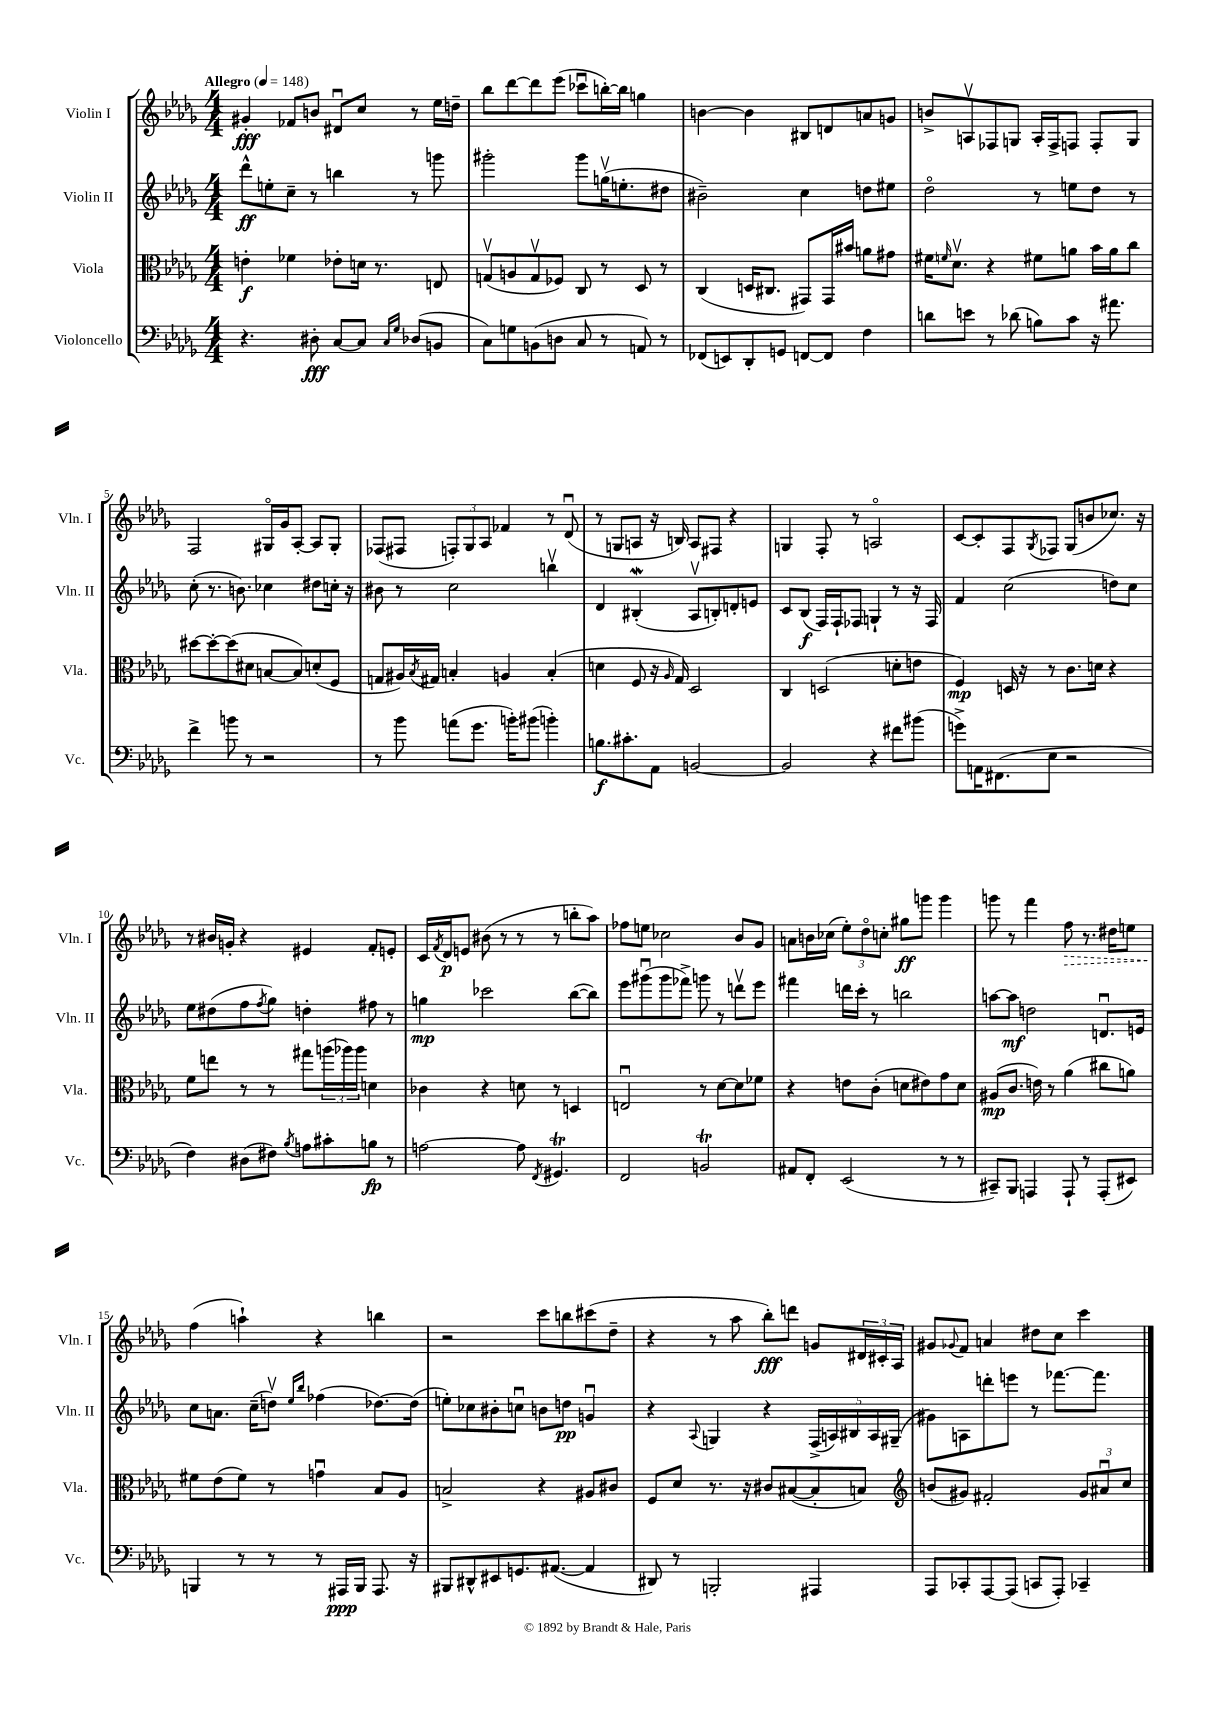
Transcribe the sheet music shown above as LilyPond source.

<<
\new StaffGroup <<
\new Staff = "s0" \with { instrumentName = "Violin I" shortInstrumentName = "Vln. I" } {
    \clef treble \key des \major \numericTimeSignature \time 4/4 \tempo "Allegro" 4 = 148
    gis'4-.\fff fes'8 b'8 dis'8\downbow c''8 r8 ees''16 d''16-- |
    bes''8 des'''8~ des'''8 ees'''8( ces'''8\downbow b''16~-.) b''16 g''4 |
    b'4~ b'4 bis8 d'8 a'8 g'8 |
    b'8-> a8\upbow fes8 g8 a16-. fes16-> f8 f8-. g8 |
    f2 gis16\flageolet ges'16 aes8~-. aes8 gis8-. |
    fes8( fis8 \tuplet 3/2 { f8-.) ges8 aes8 } fes'4 r8 des'8\downbow( |
    r8 g8 a8 r16 b16) a8 fis8 r4 |
    g4 f8-. r8 a2\flageolet |
    c'8~ c'8-. f8 \acciaccatura { ges8 } fes8 ges8( b'8 ces''8.) r16 |
    r8 bis'16 g'16-. r4 eis'4 f'8-. e'8-. |
    c'16 \acciaccatura { f'8 } des'16\p e'8 bis'8( r8 r8 r8 b''8-. aes''8) |
    fes''8 e''8 ces''2 bes'8 ges'8 |
    a'8 b'16 ces''16( \tuplet 3/2 { ees''8-.) des''8\flageolet c''8-. } gis''8\ff g'''8 g'''4 |
    g'''8 r8 f'''4 \once \override Hairpin.style = #'dashed-line f''8\> r8. dis''16 e''8 |
    f''4\!( a''4-!) r4 b''4 |
    r2 c'''8 b''8 cis'''8( des''8-- |
    r4 r8 aes''8 bes''8-.\fff) d'''8 g'8 \tuplet 3/2 { dis'16 cis'16-. aes16 } |
    gis'8 \appoggiatura { ges'8 } f'8 a'4 dis''8 c''8 c'''4 \bar "|." |
}
\new Staff = "s1" \with { instrumentName = "Violin II" shortInstrumentName = "Vln. II" } {
    \clef treble \key des \major \numericTimeSignature \time 4/4
    des'''8-^\ff e''8-. c''8-- r8 b''4 r8 g'''8 |
    gis'''2-. gis'''8 g''16\upbow( e''8.-. dis''8 |
    bis'2--) c''4 d''8 eis''8 |
    des''2\flageolet r8 e''8 des''8 r8 |
    c''8-.( r8. b'8.) ces''4 dis''8 c''16-. r16 |
    bis'8 r8 c''2 b''4\upbow |
    des'4 bis4-.\mordent( aes8\upbow b8-.) d'8-. e'8 |
    c'8 bes8\f( f16) f16-! fes8 g4-! r8 r16 fes16 |
    f'4 c''2( d''8) c''8 |
    ees''8 dis''8( f''8 \acciaccatura { f''8 } ges''8) d''4-. fis''8 r8 |
    g''4\mp ces'''2 bes''8~( bes''8) |
    ees'''8 gis'''8\downbow( gis'''8 fes'''8->) g'''8 r8 d'''8\upbow ees'''8 |
    fis'''4 d'''16 c'''16-. r8 b''2 |
    a''8~ a''8\mf d''2 d'8.\downbow e'16 |
    c''8 a'8. c''16--( d''8\upbow) \grace { ees''16 bes''16 } fes''4( des''8.~) des''16( |
    e''8-.) ces''8 bis'8-. c''8\downbow b'8 d''8\pp g'4\downbow |
    r4 \appoggiatura { aes8 } g4 r4 \tuplet 5/4 { f16->( a16) bis16 a16 gis16--( } |
    gis'8) a8 d'''8-. e'''8 r8 fes'''8.~ fes'''8. \bar "|." |
}
\new Staff = "s2" \with { instrumentName = "Viola" shortInstrumentName = "Vla." } {
    \clef alto \key des \major \numericTimeSignature \time 4/4
    e'4-.\f fes'4 ees'8-. d'16 r8. e8 |
    g8\upbow( a8 g8\upbow fes8) c8 r8 des8 r8 |
    c4( d16 cis8. gis,8) gis,16 bis'16 a'8 gis'8 |
    fis'16 \grace { f'16 } des'8.\upbow r4 fis'8 a'8 bes'16 a'16 c''8 |
    dis''8~ dis''8~-. dis''8( dis'8 b8~ b8) d'8-.( f8 |
    g8 ais16) \acciaccatura { bes8 } gis16 b4-. a4 b4-.( |
    d'4 f8 r16 \grace { aes16 } ges16) des2 |
    c4 d2( d'8-. e'8 |
    f4\mp) d16 r16 r8 c'8. d'16 r4 |
    f'8 e''8 r8 r8 gis''8 \tuplet 3/2 { a''16( aes''16) aes''16 } d'4 |
    ces'4 r4 d'8 r8 d4 |
    e2\downbow r8 des'8~ des'8 fes'8 |
    r4 e'8 c'8-.( d'8 eis'8) ges'8 d'8 |
    ais8\mp( c'8. e'16) r8 aes'4( cis''8 a'8) |
    fis'8 ees'8( fis'8) r8 g'4\downbow bes8 aes8 |
    b2-> r4 ais8 cis'8 |
    f8 des'8 r8. r16 cis'8 bis8~( bis8-. b8) |
    \clef treble b'8( gis'8) fis'2-. \tuplet 3/2 { gis'8 ais'8\downbow c''8 } \bar "|." |
}
\new Staff = "s3" \with { instrumentName = "Violoncello" shortInstrumentName = "Vc." } {
    \clef bass \key des \major \numericTimeSignature \time 4/4
    r4. dis8-.\fff c8~ c8 \grace { c16 ges16 } des8( b,8 |
    c8) g8 b,8( d8 c8 r8 a,8) r8 |
    fes,8( e,8) des,8-. g,8 f,8~ f,8 f4 |
    d'8 e'8 r8 des'8( b8) c'8 r16 ais'8. |
    f'4-> b'8 r8 r2 |
    r8 bes'8 a'8( ges'8. b'16-.) bis'8( b'4-.) |
    b8.\f cis'8.-. aes,8 b,2~ |
    b,2 r4 fis'8 bis'8( |
    g'8->) a,16 fis,8.( ees8 r2 |
    f4) dis8( fis8) \acciaccatura { bes8 } a8 cis'8-. b8\fp r8 |
    a2~ a8 \acciaccatura { f,8 } gis,4.\trill |
    f,2 b,2\trill |
    ais,8 f,8-. ees,2( r8 r8 |
    cis,8--) bes,,8 a,,4 a,,8-! r8 a,,8-.( eis,8) |
    b,,4 r8 r8 r8 ais,,16\ppp b,,16 ais,,8. r16 |
    bis,,8 dis,8-^ eis,8 g,8. ais,8.~( ais,4 |
    dis,8) r8 b,,2-. ais,,4 |
    aes,,8 ces,8-. aes,,8~ aes,,8( c,8 aes,,8-.) ces,4-- \bar "|." |
}
>>
>>
